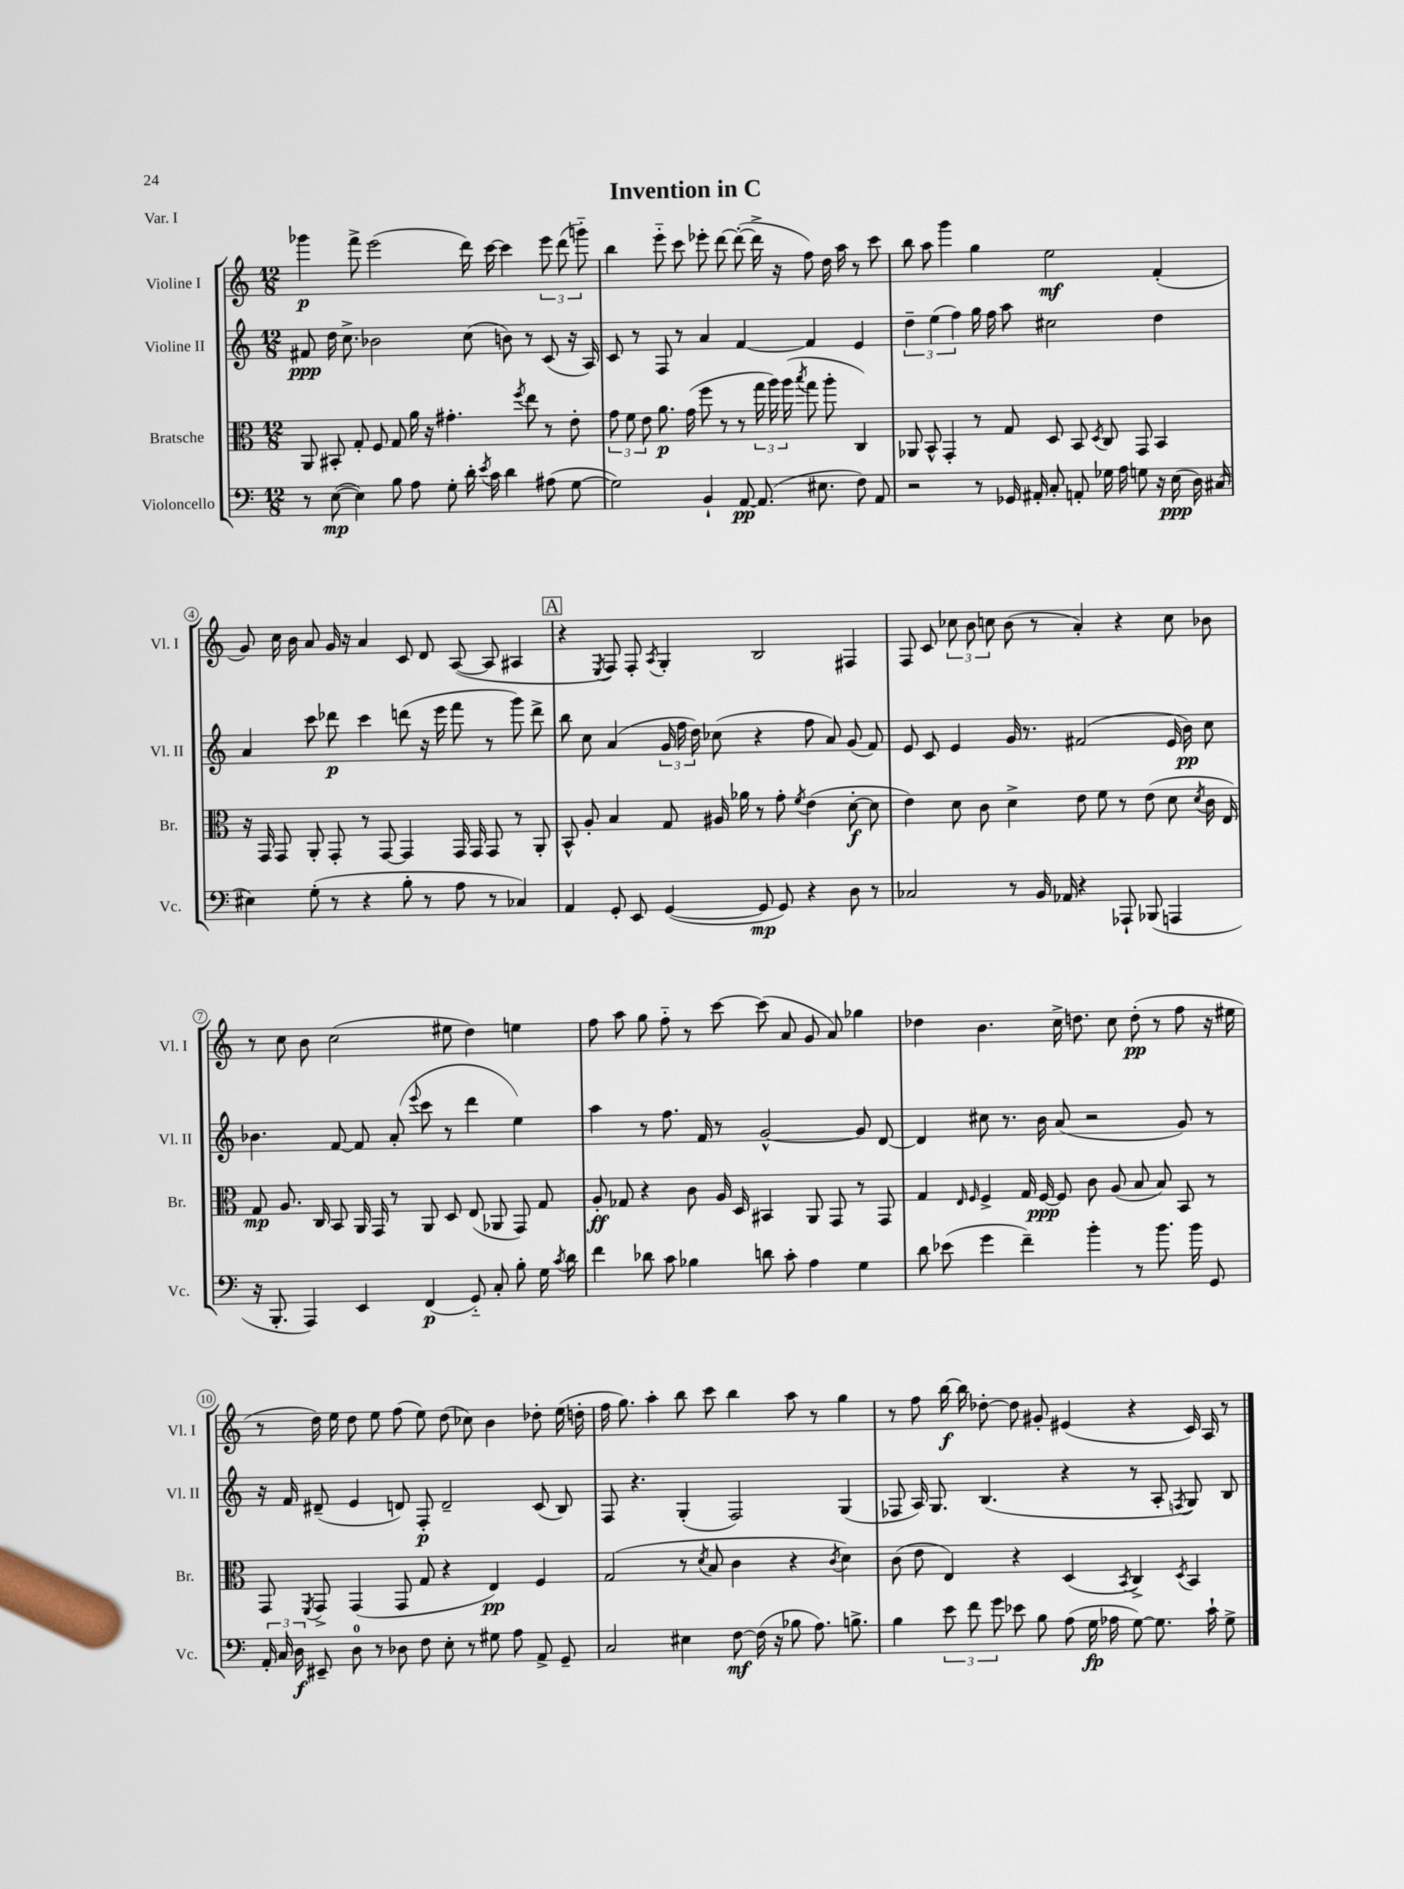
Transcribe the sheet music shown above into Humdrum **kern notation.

**kern	**kern	**kern	**kern
*staff4	*staff3	*staff2	*staff1
*clefF4	*clefC3	*clefG2	*clefG2
*k[]	*k[]	*k[]	*k[]
*M12/8	*M12/8	*M12/8	*M12/8
8r	8AA	8f#	4ggg-
([8E	8BB#'	16dd	.
.	.	8.cc^	.
4E])	8G'	.	8fff^
.	8F	2b-	(2eee
8B	8G	.	.
8A	16a	.	.
.	16r	.	.
8G'	4.g#'	.	.
16d'	.	(8cc	16ddd)
8qe	.	.	.
16c	.	.	[16ccc
4d	.	8b)	4ccc]
.	8qff	.	.
.	8ee	8r	.
(8A#	8r	(8c	12eee
.	.	.	(12ddd
[8G	8e'	16r	.
.	.	.	12ggg'~)
.	.	16A)	.
=	=	=	=
2G])	12g	8c	4bb
.	12f	.	.
.	.	8r	.
.	12e	.	.
.	8.a	8F	8eee'~
.	.	8r	8ccc
.	(16g	.	.
4BB`	8ff	4a	8eee-'
.	8r	.	[8ddd
[8AA	8r	[4f	(8ddd'_
(8.AA]	24gg	.	16ddd^]
.	24aa)	.	.
.	.	.	16r
.	(24aa	.	.
.	8qbb	.	.
.	8gg	4f]	8ff)
8.E#	.	.	.
.	8aa'	.	16dd
.	.	.	16aa
8F)	4C)	4e	8r
8AA	.	.	8ccc
=	=	=	=
2r	8AA-	6dd~	8bb
.	8BB^^	.	8aa
.	.	(6ee	.
.	4GG'	.	4ggg
.	.	6ff)	.
8r	8r	16gg	4gg
.	.	16ff	.
16GG-	8G	8aa	.
16AA#'	.	.	.
8C'	8D	2cc#	2ee
8AA'	8BB	.	.
.	8qD	.	.
16G-	8C	.	.
16A	.	.	.
8G	8GG	.	.
16r	4BB	4dd	(4f'
(16E	.	.	.
16D)	.	.	.
(16C#	.	.	.
=	=	=	=
4E#)	16r	4a	8g)
.	16GG	.	.
.	8GG	.	16cc
.	.	.	16b
(8G'	8AA'	8ccc	8a
8r	8GG'	8ddd-	16g
.	.	.	16r
4r	8r	4ccc	4a
.	[8GG	.	.
8B'	4GG]	(8ddd	8c
8r	.	16r	8d
.	.	16eee	.
8A	16GG	8fff	([8A
.	16GG	.	.
8r	8GG	8r	8A]
4C-)	8r	8ggg)	4A#
.	8AA'	8ddd^	.
=	=	=	=
4AA	8BB^^	8bb	4r
.	8A'	8cc	.
.	.	.	8qE
8GG'	4B	(4a	8F)
8EE	.	.	8F'
.	.	.	8qA
([4GG	8G	24g	4G'
.	.	24ff	.
.	.	24dd)	.
.	16A#	(8cc-	.
.	16a-	.	.
8GG]	8r	4r	2B
8GG)	8g'	.	.
.	8qf	.	.
4r	(4e	8ff	.
.	.	8a)	.
8D	[8d'	(8g	4F#
8r	8d]	8f)	.
=	=	=	=
2C-	4e)	8e	8F
.	.	8c	8c
.	8d	4e	12cc-
.	.	.	12b
.	8c	.	.
.	.	.	12cc
8r	4d^	16g	(8b
.	.	8.r	.
16BB	.	.	8r
16AA-	.	.	.
4r	8e	(2f#	4a')
.	8f	.	.
8AAA-`	8r	.	4r
(8BBB-	(8e	.	.
4AAA	8d	16e	8cc
.	.	16b)	.
.	8qd	.	.
.	16c	8cc	8b-
.	16E)	.	.
=	=	=	=
16r	8G	4.b-	8r
8.BBB'	.	.	.
.	8.A	.	8cc
4AAA)	.	.	8b
.	16C	.	.
.	8BB	[8f	(2cc
4EE	16AA	8f]	.
.	16GG	.	.
.	8r	(8a'	.
.	.	8qqeee	.
(4FF	8AA	8ccc	.
.	8D	8r	8ee#
8GG'~)	(8E	4ddd	4dd)
8C'	8AA-	.	.
8B'	8GG)	4ee)	4ee
16G	8G	.	.
8qc	.	.	.
16d	.	.	.
=	=	=	=
4f	8A'	4aa	8ff
.	8G-	.	8aa
8d-	4r	8r	8gg
8c	.	8.ff	8ff'~
4B-	8c	.	8r
.	.	16f	.
.	16A	8r	[8ccc
.	16D	.	.
8d	4BB#	[2g^^	(8ccc]
8c'	.	.	8a
4A	8AA	.	8g
.	8GG	.	8a)
4G	8r	8g]	4gg-
.	8GG	[8d	.
=	=	=	=
8d	4G	4d]	4dd-
(8e-	.	.	.
.	16qqE	.	.
.	16qqF	.	.
4g	4F^	8cc#	4.b
.	.	8.r	.
4f~)	16G	.	.
.	[16F	16b	.
.	8F]	(8a	16cc^
.	.	.	8.dd
4b'	8c	2r	.
.	(8A	.	8cc
8r	8B	.	(8dd'
8.b	8B)	.	8r
.	8BB	8g)	8ff
16b	.	.	.
8GG	8r	8r	16r
.	.	.	16ee#
=	=	=	=
24AA'	8GG	16r	8r
24C	.	.	.
.	.	16f	.
24D	.	.	.
.	8qFF	.	.
8EE#~	8GG^	(8d#~	16dd)
.	.	.	16ee
8D	(4GG	4e	8dd
8r	.	.	8ee
8D-	8GG	8d)	(8ff
8F	8G	8F'	8ee)
8E'	4r	2d~	(8dd
8r	.	.	8cc-)
8G#	4E)	.	4b
8A	.	.	.
8AA^	4F	(8c	8dd-'
8GG~	.	8B)	(16ee
.	.	.	16dd'
=	=	=	=
2C	(2G	8F	16ff
.	.	.	8.gg)
.	.	4.r	.
.	.	.	4aa'
4E#	8r	(4G'	8bb
.	8qd	.	.
.	8B	.	8ccc
[8F	4c	2F)	4bb
(16F]	.	.	.
16r	.	.	.
8B-	4r	.	8aa
8.A)	.	.	8r
.	8qc	.	.
.	4d)	(4G	4gg
8.B^	.	.	.
=	=	=	=
4B	(8c	8F-	8r
.	8e	16A)	8ff
.	.	8.G	.
12e	4E)	.	[16bb
.	.	.	16bb]
12f	.	.	.
.	.	(4.B	[8dd-'
12g	.	.	.
8e-	4r	.	8dd-]
8B	.	.	8g#'
(8A	(4D	4r	(4e#
16G	.	.	.
16A-	.	.	.
.	8qBB	.	.
[8G)	4C^)	8r	4r
8.G]	.	8A'	.
.	8qD	8qF	.
.	4BB	8G)	16c)
16c`	.	.	16A
8G^	.	8B	8r
==	==	==	==
*-	*-	*-	*-
